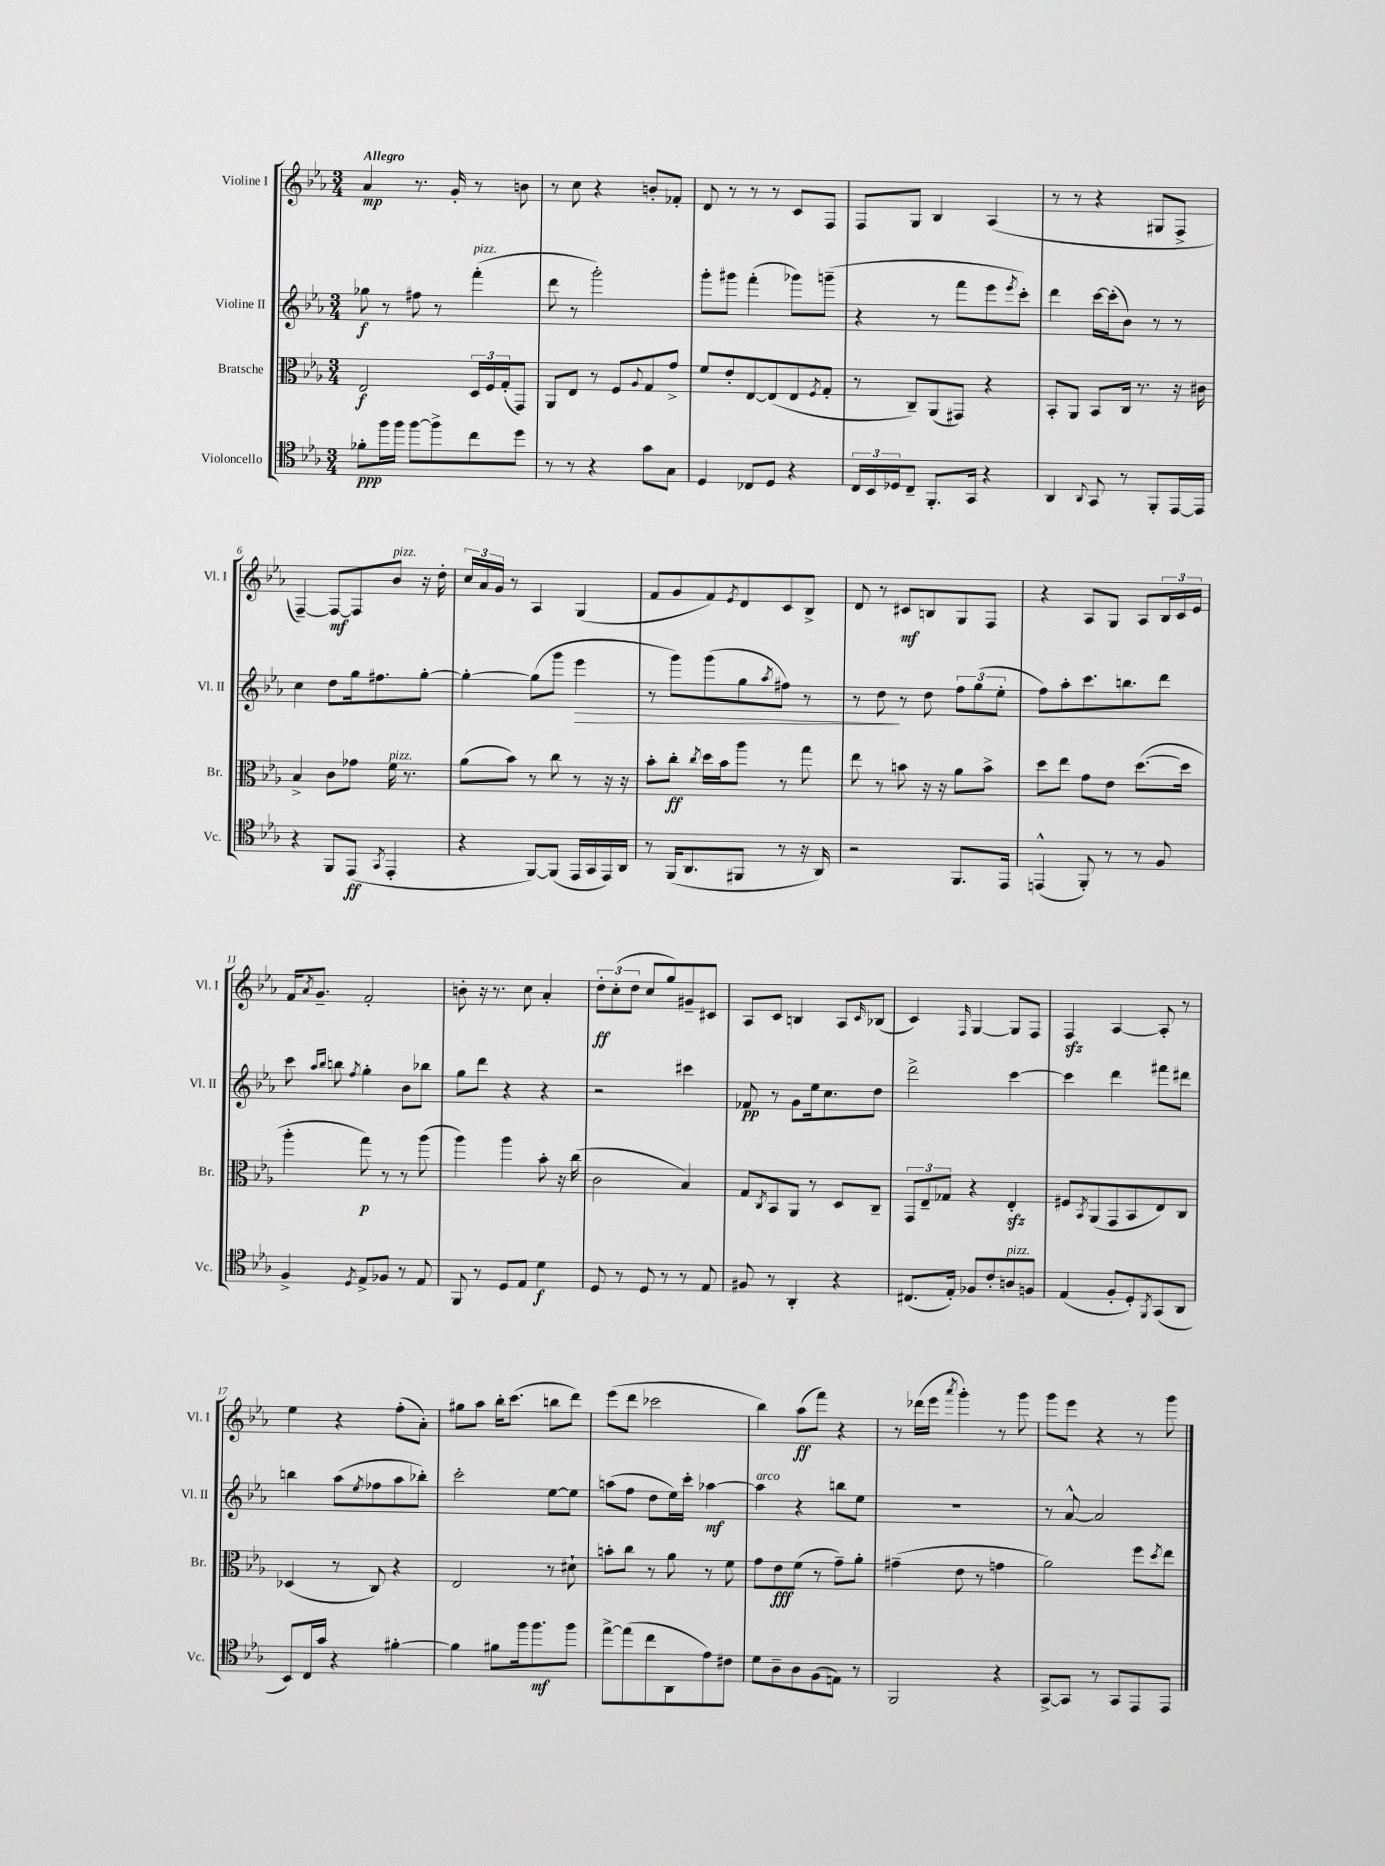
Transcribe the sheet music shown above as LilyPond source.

<<
\new StaffGroup <<
\new Staff = "s0" \with { instrumentName = "Violine I" shortInstrumentName = "Vl. I" } {
    \clef treble \key ees \major \numericTimeSignature \time 3/4 \tempo "Allegro"
    aes'4\mp r8. g'16-. r8 b'8 |
    r8 c''8 r4 b'8-. fes'8-. |
    d'8 r8 r8 r8 c'8 f8 |
    f8 g8 bes4 aes4( |
    r8 r8 r4 gis8 f8-> |
    f4~--) f8~\mf f8 bes'8^\markup { \italic "pizz." } r16 d''16-. |
    \tuplet 3/2 { c''16 aes'16 g'16 } r8 aes4 g4( |
    f'8 g'8 f'8) \acciaccatura { ees'8 } d'8 c'8 bes8-> |
    d'8 r8 cis'8\mf b8 g8 f8 |
    r4 aes8 g8 aes8 \tuplet 3/2 { bes16 c'16 ees'16 } |
    f'16 \acciaccatura { aes'8 } g'8.-- f'2-. |
    b'8-. r16 r8. c''8 aes'4-. |
    \tuplet 3/2 { d''8-.\ff c''8-.( d''8 } c''8 g''8) gis'8-- cis'8 |
    aes8 c'8 b4 aes8 \grace { c'16 } bes8( |
    c'4) \grace { f16 } g4~ g8 f8 |
    f4\sfz aes4~ aes8-. r8 |
    ees''4 r4 f''8-.( aes'8-.) |
    gis''8 aes''8 bes''16-. c'''8.( b''8 d'''8) |
    ees'''8( d'''8 ces'''2 |
    bes''4) aes''8\ff( f'''8) r4 |
    r8 des'''16( ees'''16 \acciaccatura { aes'''8 } g'''4-.) r8 g'''8 |
    g'''8 ees'''8 r4 r8 g'''8 \bar "|." |
}
\new Staff = "s1" \with { instrumentName = "Violine II" shortInstrumentName = "Vl. II" } {
    \clef treble \key ees \major \numericTimeSignature \time 3/4
    ges''8\f r8 fis''8 r8 f'''4-.^\markup { \italic "pizz." }( |
    d'''8 r8 g'''2-.) |
    g'''8-. gis'''8 f'''4-.( ges'''8) g'''8--( |
    r4 r8 f'''8 ees'''8 \acciaccatura { ees'''8 } c'''8-.) |
    d'''4 c'''16~ c'''16-.( bes'8) r8 r8 |
    c''4 d''8 g''16 fis''8. g''8~-. |
    g''4~-. g''8( g'''8 ees'''4\> |
    r8 g'''8) g'''8( g''8 \acciaccatura { aes''8 } fis''8) r8 |
    r8 d''8\! r8 d''8 \tuplet 3/2 { f''8 g''8( ees''8-. } |
    f''8) aes''8-. c'''8. b''8. d'''8 |
    c'''8 \grace { aes''16 bes''16 } b''8 \acciaccatura { f''8 } g''4-. bes'8 bes''8 |
    g''8 d'''8 r4 r4 |
    r2 cis'''4 |
    fes'8\pp r8 g'8 ees''16 c''8. d''8 |
    d'''2-> c'''4~ |
    c'''4 d'''4 fis'''8 dis'''8 |
    b''4 aes''8( \acciaccatura { ees''8 } fes''8 aes''8 bes''8-.) |
    c'''2-. ees''8~ ees''8 |
    a''8( f''8 d''8 ees''16) c'''16-. aes''4~\mf |
    aes''4^\markup { \italic "arco" } r4 b''8 ees''8 |
    R2. |
    r8 aes'8~-^ aes'2 \bar "|." |
}
\new Staff = "s2" \with { instrumentName = "Bratsche" shortInstrumentName = "Br." } {
    \clef alto \key ees \major \numericTimeSignature \time 3/4
    ees2\f \tuplet 3/2 { d16 f16 g16-.( } g,8) |
    aes,8 ees8 r8 f8 \appoggiatura { aes8 } g8 g'8-> |
    f'8 ees'8-. ees8~ ees8( ees8 \acciaccatura { f8 } g8-. |
    r8 c8--) aes,8( gis,8) r4 |
    bes,8-. aes,8 bes,8 c16 r8. r16 cis'16 |
    bes4-> c'8 ges'8 f'16^\markup { \italic "pizz." } r8. |
    aes'8( bes'8) r8 c''8 r8 r16 r16 |
    bes'8-. c''8-.\ff \acciaccatura { c''8 } d''16 bes'16 aes''8 r8 g''8 |
    ees''8 r8 b'8 r16 r16 aes'8 b'8-> |
    d''8 ees''8 g'8 ees'8 d''8.~( d''16 |
    aes''4-. g''8\p) r8 r8 aes''8( |
    aes''4) aes''4 bes'8-. r16 c''16( |
    c'2 bes4) |
    g8 \acciaccatura { c8 } bes,8 aes,8 r8 d8 c8-- |
    \tuplet 3/2 { g,8 ees8-- ges8 } r4 ees4-.\sfz |
    fis8 \acciaccatura { bes,8 } aes,8( g,8 bes,8 ees8) c8 |
    des4( r8 c8) r4 |
    ees2 r8 dis'8-! |
    b'8-. c''8 r8 aes'8 r8 f'8 |
    g'8 ees'8\fff f'8( r8 g'8--) aes'8-. |
    gis'4--( ees'8 r8 g'4 |
    aes'2) f''8 \acciaccatura { d''8 } ees''8 \bar "|." |
}
\new Staff = "s3" \with { instrumentName = "Violoncello" shortInstrumentName = "Vc." } {
    \clef tenor \key ees \major \numericTimeSignature \time 3/4
    fes'8-.\ppp f''16 f''16 f''8~ f''8-> c''8 d''8 |
    r8 r8 r4 g'8 g8 |
    d4 ces8 d8 r4 |
    \tuplet 3/2 { c16 bes,16 des16 } c8-- f,8.-. g,16 r4 |
    aes,4 \appoggiatura { aes,8 } g,8 r8 f,8-. ees,16~ ees,16 |
    r4 f,8 ees,8\ff( \acciaccatura { g,8 } ees,4-. |
    r4 f,8~) f,8( ees,16 g,16 ees,16) aes,16 |
    r8 f,16( aes,8. fis,8 r8 r16 aes,16) |
    r2 f,8. ees,16 |
    e,4-^( f,8-.) r8 r8 f8 |
    f4-> \acciaccatura { d8 } ees8-> fes8 r8 ees8 |
    f,8 r8 d8 ees8 d'4\f |
    d8 r8 d8 r8 r8 ees8 |
    fis8 r8 aes,4-. r4 |
    cis8.( ees16-.) fes8 c'8-. a8^\markup { \italic "pizz." } f8 |
    ees4( f8-. d8-.) \acciaccatura { f,8 } g,8( aes,8 |
    bes,8) c16 g'16 r4 fis'4~-. |
    fis'4 fis'8 f''16 f''8.\mf f''8 |
    ees''8~-> ees''8( c''8 aes,8 ees'8) cis'8 |
    d'8 aes8-- aes8 f8( e8) r8 |
    f,2 r4 |
    g,8~-> g,8 r8 g,8 ees,8 ees,8 \bar "|." |
}
>>
>>
